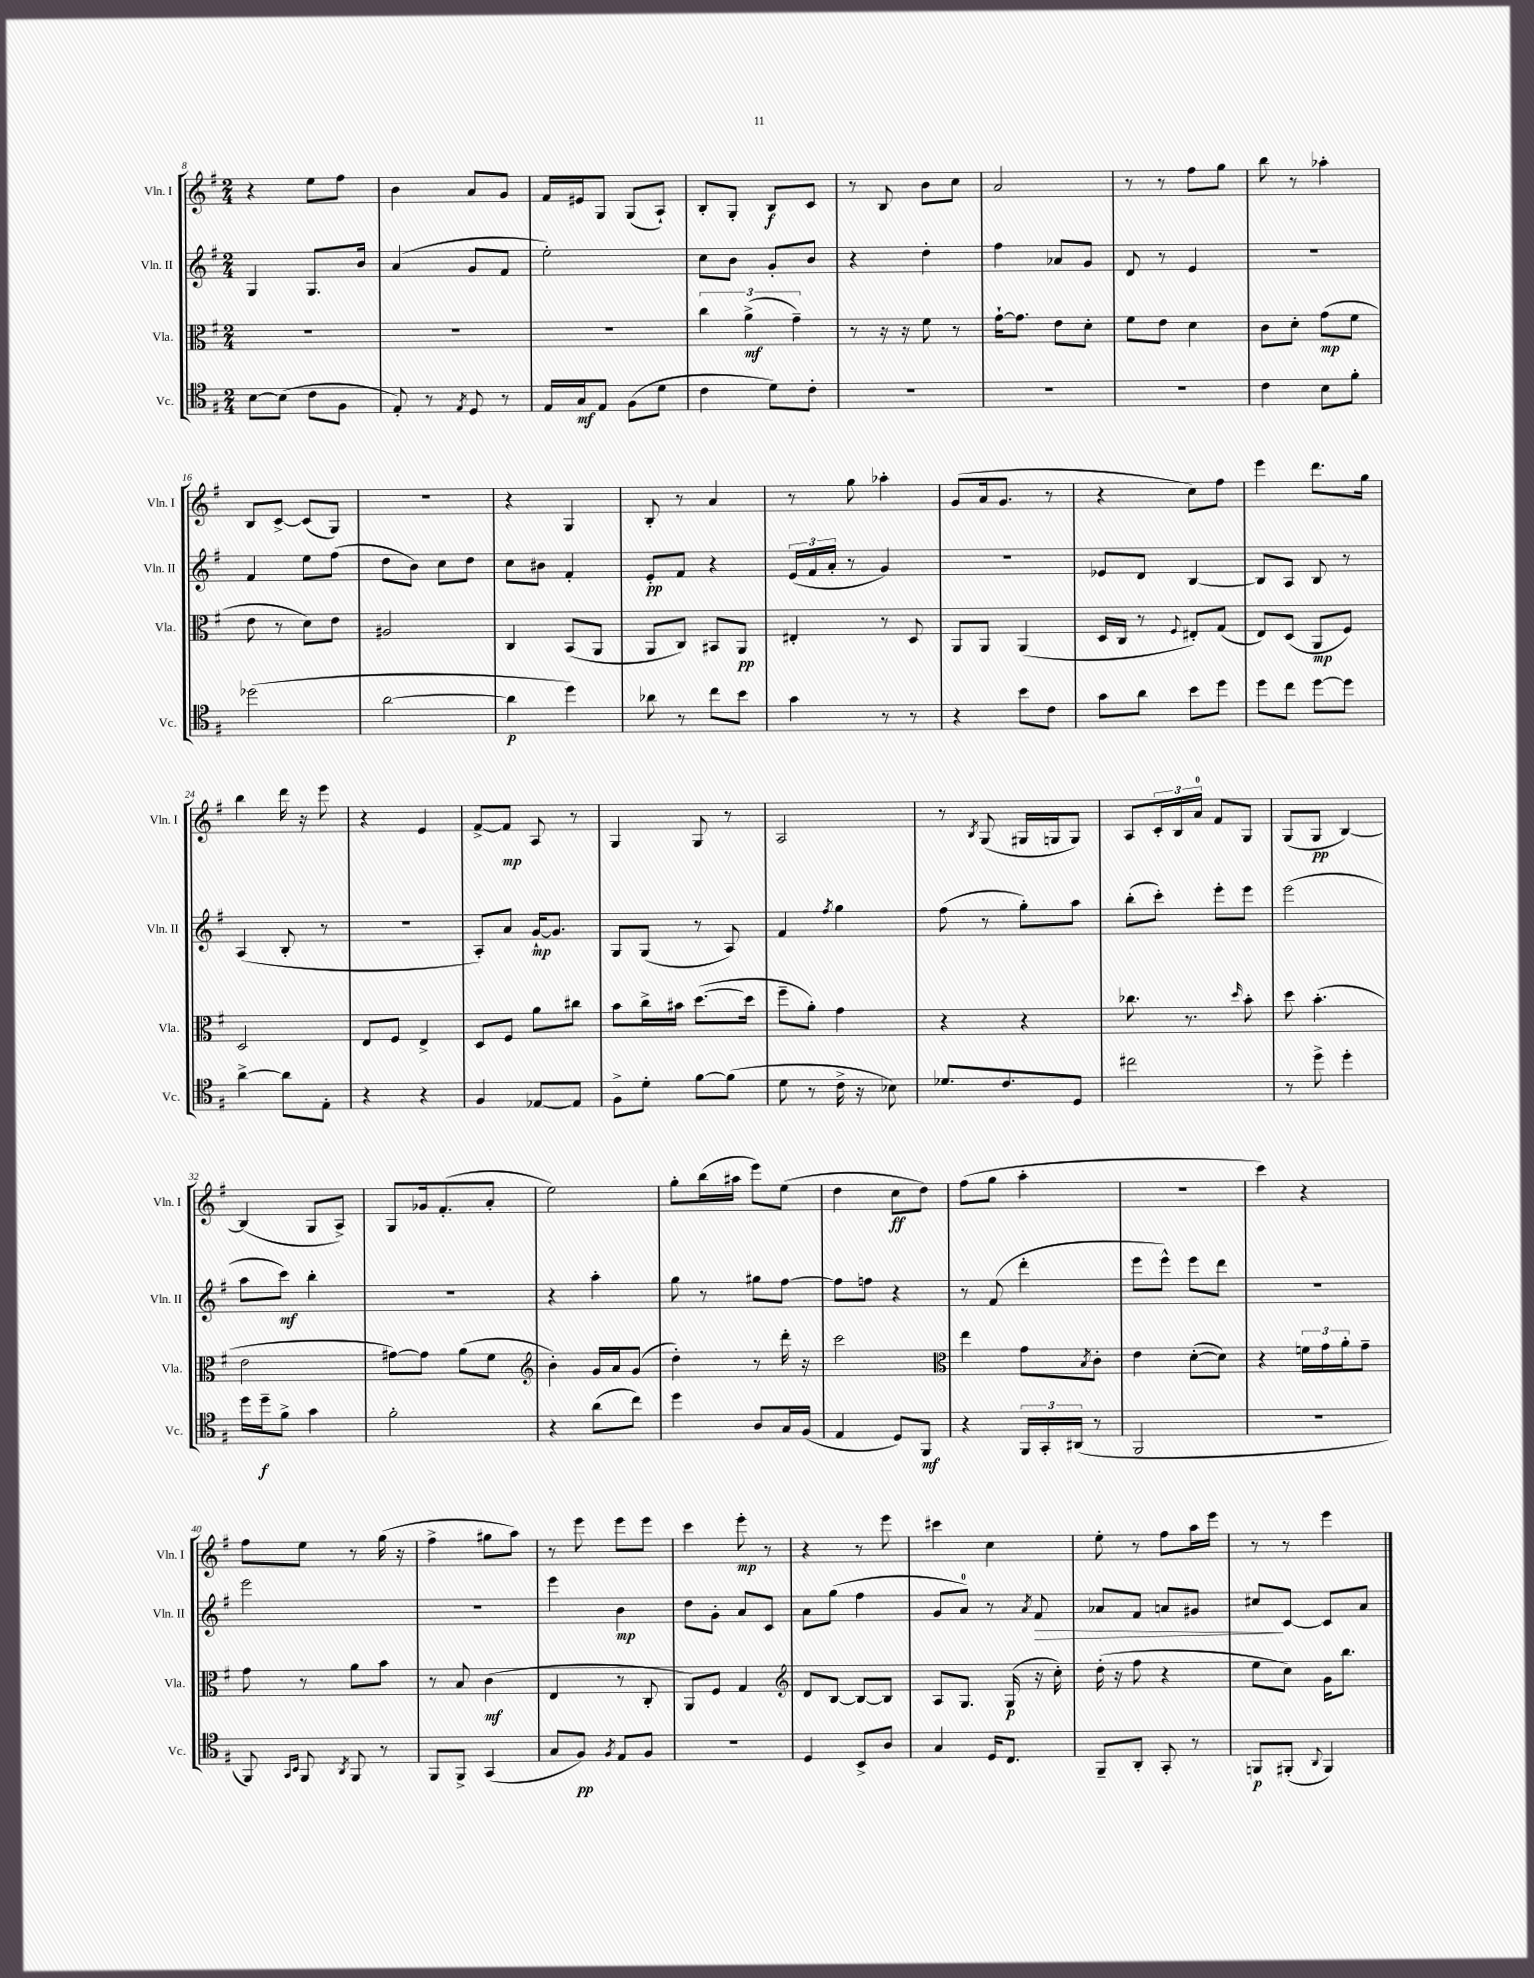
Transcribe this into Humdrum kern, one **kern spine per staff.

**kern	**kern	**kern	**kern
*staff4	*staff3	*staff2	*staff1
*clefC4	*clefC3	*clefG2	*clefG2
*k[f#]	*k[f#]	*k[f#]	*k[f#]
*M2/4	*M2/4	*M2/4	*M2/4
[8B\L	2r	4G/	4r
(8B\]J	.	.	.
8c\L	.	8.G/L	8ee\L
8F#\J	.	.	8ff#\J
.	.	16b/Jk	.
=	=	=	=
8E'/)	2r	(4a/	4b\
8r	.	.	.
8qE/	.	.	.
8D/	.	8g/L	8a/L
8r	.	8f#/J	8g/J
=	=	=	=
16E/LL	2r	2ee'\)	16f#/LL
16G/J	.	.	16e#/J
8E/J	.	.	8G/J
(8F#\L	.	.	(8G/L
8d\J	.	.	8A`/J)
=	=	=	=
4c\	6cc\	8cc\L	8B'/L
.	.	8b\J	8G'/J
.	(6a^\	.	.
8d\L)	.	8g'/L	8B/L
.	6g~\)	.	.
8c'\J	.	8b/J	8c/J
=	=	=	=
2r	8r	4r	8r
.	16r	.	8B/
.	16r	.	.
.	8f#\	4dd'\	8b\L
.	8r	.	8cc\J
=	=	=	=
2r	[16g`\LK	4ff#\	2a/
.	8.g\]J	.	.
.	8e\L	8a-/L	.
.	8d'\J	8g/J	.
=	=	=	=
2r	8f#\L	8d/	8r
.	8e\J	8r	8r
.	4d\	4e/	8ff#\L
.	.	.	8gg\J
=	=	=	=
4c\	8c\L	2r	8bb\
.	8d'\J	.	8r
8B\L	(8g\L	.	4aa-'\
8f#'\J	8f#\J	.	.
=	=	=	=
(2dd-\	8e\	4f#/	8B/L
.	8r	.	[8c^/J
.	8d\L)	8ee\L	(8c/]L
.	8e\J	(8ff#\J	8G/J)
=	=	=	=
[2a\	2A#/	8dd\L	2r
.	.	8b\J)	.
.	.	8cc\L	.
.	.	8dd\J	.
=	=	=	=
4a\]	4C/	8cc\L	4r
.	.	8b#\J	.
4dd\)	(8BB/L	4f#'/	4G/
.	8AA/J	.	.
=	=	=	=
8a-\	8AA/L	8e'/L	8B'/
8r	8C/J)	8f#/J	8r
8cc\L	8BB#/L	4r	4a/
8b\J	8AA/J	.	.
=	=	=	=
4g\	4E#'/	(24e/LL	8r
.	.	24f#/	.
.	.	24a'/JJ	.
.	.	8r	8gg\
8r	8r	4g/)	4aa-'\
8r	8D/	.	.
=	=	=	=
4r	8AA/L	2r	(8g/L
.	8AA/J	.	16a/k
.	.	.	8.g/J
8b\L	(4AA/	.	.
8c\J	.	.	8r
=	=	=	=
8g\L	16D/LL	8e-/L	4r
.	16C/JJ	.	.
8a\J	8r	8d/J	.
.	8qqF#/	.	.
8b\L	8E#'/L)	[4B/	8cc\L)
8dd\J	(8G/J	.	8ff#\J
=	=	=	=
8dd\L	8E/L)	8B/]L	4eee\
8cc\J	(8D/J	8A/J	.
[8dd\L	8AA/L	8B/	8.ddd\L
8dd\]J	8F#/J)	8r	.
.	.	.	16gg\Jk
=	=	=	=
[4a^\	2D/	(4A/	4bb\
8a\]L	.	8B'/	16ddd\
.	.	.	16r
8E'\J	.	8r	8eee\
=	=	=	=
4r	8E/L	2r	4r
.	8F#/J	.	.
4r	4E^/	.	4e/
=	=	=	=
4F#/	8D/L	8A'/L)	[8f#^/L
.	8F#/J	8a/J	8f#/]J
[8E-/L	8a\L	[16g`/LK	8A/
.	.	8.g/]J	.
8E-/]J	8cc#\J	.	8r
=	=	=	=
8F#^\L	8b\L	8G/L	4G/
8d'\J	16cc^\L	(8G/J	.
.	16b#\JJ	.	.
[8f#\L	([8.dd\L	8r	8G/
(8f#\]J	.	8A/)	8r
.	16dd\]Jk	.	.
=	=	=	=
8d\	8ff#~\L	4f#/	2A/
8r	8a'\J)	.	.
.	.	8qff#/	.
16c^\	4g\	4gg\	.
16r	.	.	.
8B-\)	.	.	.
=	=	=	=
8.d-/L	4r	(8ff#\	8r
.	.	.	8qB/
.	.	8r	(8G/
8.c/	.	.	.
.	4r	8gg'\L)	16G#/LL
.	.	.	16G/J
8D/J	.	8aa\J	8G/J)
=	=	=	=
2cc#\	8.cc-\	(8bb'\L	8A/L
.	.	8ccc'\J)	24c'/L
.	.	.	24B/
.	8.r	.	.
.	.	.	24a/JJ
.	.	8eee'\L	8f#/L
.	16qqdd/	.	.
.	8b'\	8eee\J	8G/J
=	=	=	=
8r	8dd\	(2eee\	(8G/L
8dd^\	(4.b'\	.	8G/J
4dd'\	.	.	[4B/)
=	=	=	=
16dd\LL	2e\	8aa\L	(4B/]
16dd~\J	.	.	.
8f#^\J	.	8ccc\J)	.
4g\	.	4bb'\	8G/L
.	.	.	8A^/J)
=	=	=	=
2f#'\	[8g#\L)	2r	8G/L
.	8g#\]J	.	16g-/k
.	.	.	(8.f#'/
.	(8a\L	.	.
.	8f#\J	.	8a'/J
=	=	=	=
*	*clefG2	*	*
4r	4b'\)	4r	2ee\)
(8a\L	16g/LL	4aa'\	.
.	16a/J	.	.
8cc\J)	(8g/J	.	.
=	=	=	=
4dd\	4dd'\)	8gg\	8gg'\L
.	.	8r	(16bb\L
.	.	.	16aa#\JJ
8A/L	8r	8gg#\L	8eee\L)
16G/L	16ddd'\	[8ff#\J	(8ee\J
(16F#/JJ	16r	.	.
=	=	=	=
4E/	2ccc\	8ff#\]L	4dd\
.	.	8ff\J	.
8D/L)	.	4r	8cc\L
8FF#/J	.	.	8dd\J)
=	=	=	=
*	*clefC3	*	*
4r	4ee\	8r	(8ff#\L
.	.	(8f#/	8gg\J
24FF#/LL	8g\L	4ddd'\	4aa'\
24GG'/	.	.	.
(24AA#/JJ	.	.	.
.	8qB/	.	.
8r	8c'\J	.	.
=	=	=	=
2FF#/	4e\	8eee\L	2r
.	.	8eee^^\J)	.
.	([8d'\L	8eee\L	.
.	8d\]J)	8ddd\J	.
=	=	=	=
2r	4r	2r	4ccc\)
.	24f\LL	.	4r
.	24g\	.	.
.	24a'\J	.	.
.	8g~\J	.	.
=	=	=	=
8FF#/)	8g\	2eee\	8ff#\L
16qqGG/LL	.	.	.
16qqBB/JJ	.	.	.
8FF#/	8r	.	8ee\J
8qAA/	.	.	.
8FF#/	8a\L	.	8r
8r	8b\J	.	(16gg\
.	.	.	16r
=	=	=	=
8FF#/L	8r	2r	4ff#^\
8FF#^/J	8B/	.	.
(4GG/	(4c\	.	8gg#\L
.	.	.	8aa\J)
=	=	=	=
8G/L	4E/	4eee\	8r
8F#/J)	.	.	8eee\
8qF#/	.	.	.
8E/L	8r	4b\	8eee\L
8F#/J	8C'/	.	8eee\J
=	=	=	=
2r	8AA/L)	8dd\L	4ccc\
.	8F#/J	8g'\J	.
.	4G/	8a/L	8eee'\
.	.	8c/J	8r
=	=	=	=
*	*clefG2	*	*
4D/	8d/L	8a\L	4r
.	[8B/J	(8gg\J	.
8BB^/L	8B/_L	4ff#\	8r
8A/J	8B/]J	.	8eee\
=	=	=	=
4G/	8A/L	8g/L	4ccc#\
.	8.G/J	8a/J)	.
16D/LK	.	8r	4cc\
8.C/J	(16G/	.	.
.	.	8qa/	.
.	16r	8f#/	.
.	16cc'\)	.	.
=	=	=	=
8FF#~/L	(16dd'\	8a-/L	8ee'\
.	16r	.	.
8AA'/J	8ff#\	8f#/J	8r
8GG'/	4r	8a/L	8ff#\L
8r	.	8g#/J	16aa\L
.	.	.	16eee\JJ
=	=	=	=
8FF/L	8ee\L	8cc#/L	8r
(8FF#'/J	8cc\J)	[8c/J	8r
8qqAA/	.	.	.
4FF#/)	16g\LK	8c/]L	4eee\
.	8.bb\J	.	.
.	.	8a/J	.
==	==	==	==
*-	*-	*-	*-
